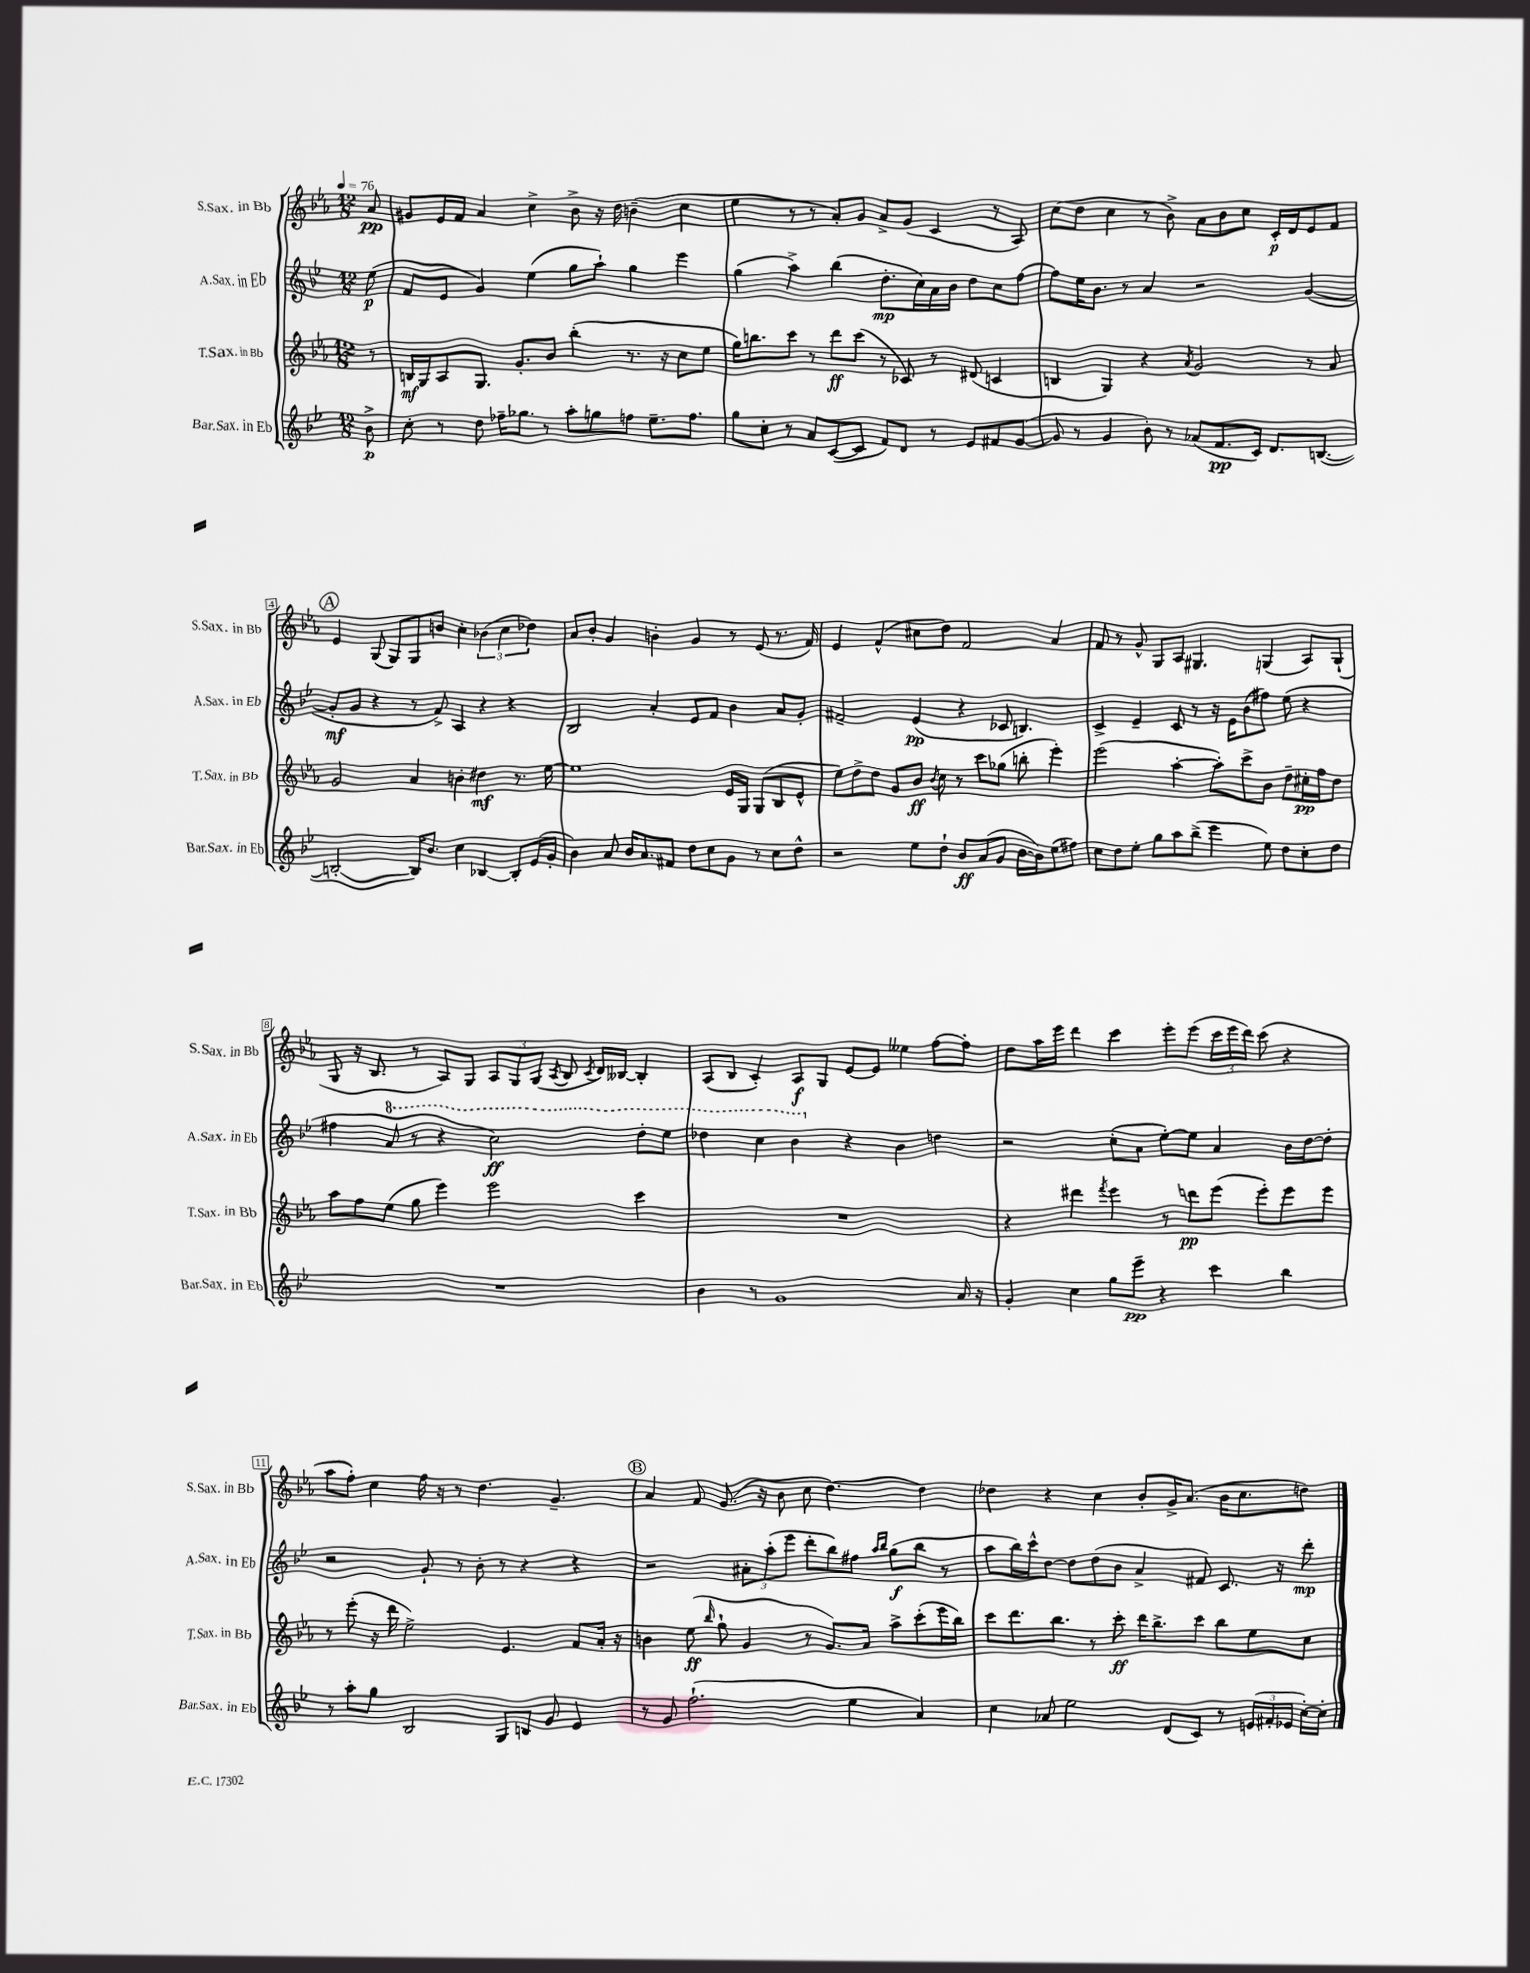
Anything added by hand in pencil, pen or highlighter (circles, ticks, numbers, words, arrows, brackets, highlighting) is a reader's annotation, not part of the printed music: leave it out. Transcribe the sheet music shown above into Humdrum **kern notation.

**kern	**kern	**kern	**kern
*staff4	*staff3	*staff2	*staff1
*clefG2	*clefG2	*clefG2	*clefG2
*k[b-e-]	*k[b-e-a-]	*k[b-e-]	*k[b-e-a-]
*M12/8	*M12/8	*M12/8	*M12/8
*MM76	*MM76	*MM76	*MM76
8b-^\	8r	(8ee-\	8a-/
=	=	=	=
8cc'\	16B/LL	8f/L	8g#/L
.	16G/J	.	.
8r	8A-/	8e-/J	16e-/L
.	.	.	16f/JJ
8dd\	8.G/J	4g/)	4a-/
16ff-~\LK	.	.	.
8.gg-\J	8.g'/L	.	.
.	.	(4ee-\	4cc^\
8r	8b-/J	.	.
8aa'\L	(4bb-'\	8gg\L	8b-^\
8gg\	.	8aa`\J)	16r
.	.	.	16dd\
8ff\J	8.r	4gg\	(4b~\
8.ee-~\L	.	.	.
.	16r	.	.
.	8cc\L	4eee-\	4cc\
8.ff\J	.	.	.
.	8ee-\J	.	.
=	=	=	=
8gg\L	16gg\LK)	(4gg\	4ee-\
.	8.bb\	.	.
8cc'\J	.	.	.
8r	8ccc\J	4aa^\)	8r
8a/L	8r	.	8r
([8c/	8ddd\L	(4bb-\	8a-'/L)
8c/]J	(8ccc\J	.	8g/J
8f/L)	8r	8.dd'\L	8a-^/L
8d/J	8c-/)	.	(8g/J
.	.	16cc\L)	.
8r	8r	16a\	4c/
.	.	16b-\JJ	.
8e-/L	(8d#/	8dd\L	.
8f#/	4c/	8cc\	8r
([8g/J	.	[8ff\J	8A-/)
=	=	=	=
8g/]	4B/	8ff\]L	(8cc\L
8r	.	16ee-\K	8dd\J
.	.	8.b-\J	.
4g/	4G/)	.	4cc\
.	.	8r	.
8b-'\)	4r	4a/	8r
8r	.	.	8b-^\)
.	8qa-/	.	.
(8a-/L	2g/	2r	8a-\L
8.f/	.	.	8b-\
.	.	.	8cc\J
16c/Jk)	.	.	.
8.d/L	.	.	16c'/LL
.	.	.	16d/J
.	8r	([4g/	8e-/
([8.B/J	.	.	.
.	8a-/	.	8f/J
=	=	=	=
2B'/_	2g/	8g'/]L	4e-/
.	.	8g/J	.
.	.	4r	(8G/
.	.	.	8G/L)
16B/]LK)	4a-/	8r	8G/
8.b-/J	.	.	.
.	.	8f^/)	8b/J
4cc\	4b'\	4A/	4cc'\
[4B-/	4dd#\	4r	(6b-\
.	.	.	6cc\
8B-'/]L	8.r	4r	.
.	.	.	6dd-\)
(16e-/L	.	.	.
16g'/JJ	[16ee-\	.	.
=	=	=	=
4b-\)	1ee-]	2B-/	8a-/L
.	.	.	8b-'/J
8a/	.	.	4g/
16b-/LK	.	.	.
8.a/	.	.	.
.	.	4a'/	4b'\
8f#/J	.	.	.
8dd\L	.	8e-/L	4g/
8cc\	.	8f/J	.
8g\J	16e-/LL	4b-\	8r
.	16G/JJ	.	.
8r	(8G/L	.	(8e-/
8cc\L	8B-/	8a/L	8.r
8dd^^\J	8e-^^/J	8g'/J	.
.	.	.	16f/)
=	=	=	=
2r	8ee-\L)	2f#~/	4e-/
.	8dd^\	.	.
.	8dd\J	.	(4f^^/
.	8g/L	.	.
8ee-\L	8b-/J	(4e-/	8cc#\L
.	8qb-/	.	.
8dd`\J	8cc\	.	8dd\J)
8b-/L	8r	4r	2f/
(8a/	8ccc\L	.	.
8g/J	(8gg-\J	8c-/	.
[16b-\LL	8bb'\	4.B/)	.
16b-\]J)	.	.	.
(8ee-\	4eee-'\)	.	4a-/
8ff#\J)	.	.	.
=	=	=	=
8cc\L	(2eee-\	4c^/	8f/
8dd\	.	.	8r
8ee-'\J	.	4e-~/	8g^^/
8gg\L	.	.	8G/L
8aa\	[4aa-'\	8c/	8A-/J
(8bb-^\J	.	8r	4.G#/
4eee-\	8aa-'\]L)	16r	.
.	.	16e-\LK	.
.	8ccc^\	(8b-\	.
8ee-\)	8b-\J	8ff#\J)	(4G/
8dd\L	8dd~\L	(8ee-\	.
8cc'\	16cc#'\L	4r	8A-/L)
.	16ff\J	.	.
8dd\J	8dd\J	.	(8G`/J
=	=	=	=
1.r	8aa-\L	4ff#\	8G/
.	8ff\	.	16r
.	.	.	8.B-/
.	(8ee-\J	8aa/	.
.	8gg\	8r	8r
.	4eee-\)	4r	8A-/L)
.	.	.	8G/J
.	2eee-\	2ccc\)	12A-/L
.	.	.	12G/
.	.	.	(12G/J
.	.	.	8qA-/
.	.	.	8B-/
.	.	.	8qc/
.	.	.	16d/LL)
.	.	.	[16B--/JJ
.	4ccc\	8ddd'\L	4B--'/]
.	.	8eee-\J	.
=	=	=	=
4b-\	1.r	4ddd-\	(8A-/L
.	.	.	8B-/J
8r	.	4ccc\	4c'/)
1g	.	.	.
.	.	4bb-\	8A-/L
.	.	.	8G/J
.	.	4r	[8e-/L
.	.	.	8e-/]J
.	.	4b-\	4ee--\
.	.	4dd\	[8ff\L
16a/	.	.	8ff'\]J
16r	.	.	.
=	=	=	=
4g'/	4r	2r	8dd\L
.	.	.	16aa-\L
.	.	.	16eee-\JJ
4cc\	4ddd#\	.	4ddd\
.	8qfff/	.	.
8gg\L	4eee-\	(8cc'\L	4ccc\
8eee-~\J	.	8a\J	.
4r	8r	[8ee-'\L)	8eee-'\L
.	8ddd\L	8ee-\]J	(8eee-\J
4ccc\	(8eee-\J	4a/	24ccc\LL
.	.	.	24eee-\
.	.	.	24ddd\JJ)
.	8eee-'\L)	.	(8ccc\
4bb-\	8eee-\	16b-\LL	4r
.	.	[16dd\J	.
.	8eee-\J	8dd'\]J	.
=	=	=	=
8r	8r	2r	8aa-\L
8aa'\L	(8eee-'\	.	8ff'\J)
8gg\J	16r	.	4cc\
.	16ddd\	.	.
2B-/	2ee-^\)	.	.
.	.	8g`/	16ff\
.	.	.	16r
.	.	8r	8r
.	.	8b-'\	4.dd\
8G/L	4.e-/	8r	.
8B/J	.	4r	.
8g/	.	.	4.g~/
4e-/	8f/L	4r	.
.	16a-'/Jk	.	.
.	16r	.	.
=	=	=	=
8r	4b\	2r	4a-/
8g/	.	.	.
(2.ff`\	(8ee-\	.	8f/
.	16qqbb-/	.	.
.	8gg`\	.	(8.g/
.	4g/	12a#'\L	.
.	.	.	16r
.	.	(12aa'\	.
.	.	.	8b-\
.	.	12eee-\J	.
.	8r	8ddd'\L	8cc\
.	8.g/L)	8bb-\)	[4.dd\)
4ee-\	.	8ff#\J	.
.	16a-/Jk	.	.
.	.	16qqaa/LL	.
.	.	16qqbb-/JJ	.
.	8aa-^\L	(8gg\L	.
4a/)	(8ccc'\	8bb-\J	4dd\]
.	16eee-\L	8r	.
.	16bb-\JJ)	.	.
=	=	=	=
4cc\	8ccc\L	8aa\L	4dd-\
.	8.ddd\	16bb-\L)	.
.	.	16ccc^^\J	.
8a-/	.	[8dd\J	4r
.	8.bb-\J	.	.
2ee-\	.	8dd\]L	.
.	8r	(8dd\	4cc\
.	8ccc'\	8b-\J	.
.	16ddd\LK	4a^/	8b-'/L
.	8.bb-^\	.	.
(8d/L	.	.	16g^/K
.	.	.	(8.a-/J
8c/J)	8ccc\J	8f#/)	.
8r	8bb-\L	8.c/	16b-\LK
.	.	.	8.cc\
(24e/LL	8ee-\	.	.
24f#'/	.	.	.
.	.	16r	.
24e-/JJ	.	.	.
[16cc'\LL)	8cc\J	8ddd'\	8dd\J)
16cc'\]JJ	.	.	.
==	==	==	==
*-	*-	*-	*-
